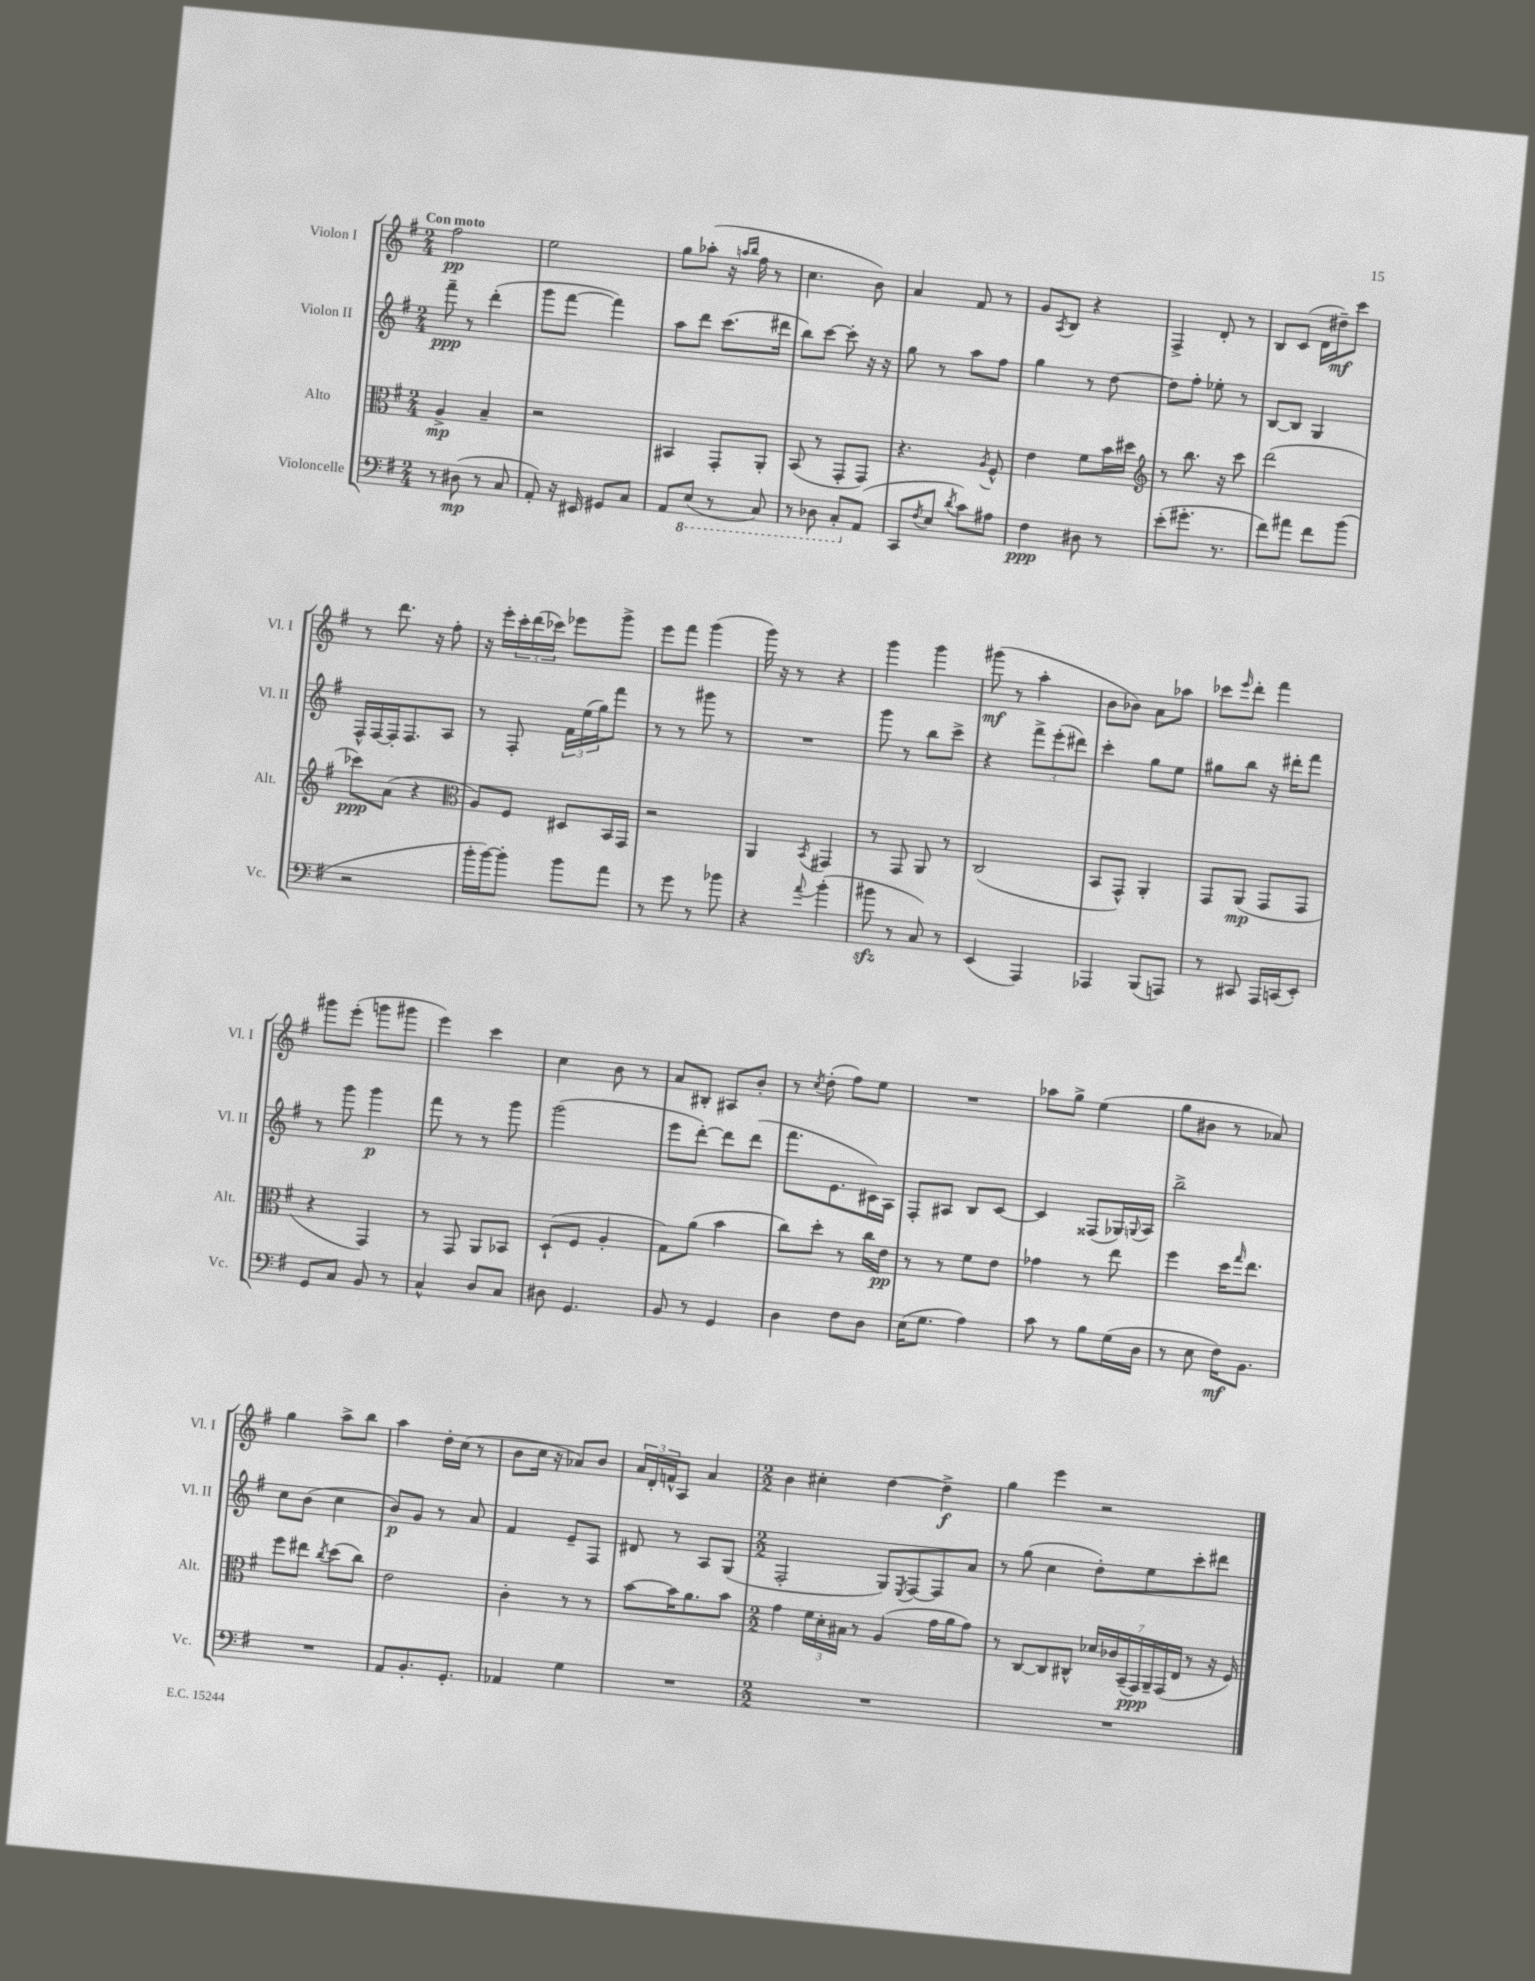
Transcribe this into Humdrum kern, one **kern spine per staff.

**kern	**dynam	**kern	**dynam	**kern	**dynam	**kern	**dynam
*part4	*part4	*part3	*part3	*part2	*part2	*part1	*part1
*staff4	*staff4	*staff3	*staff3	*staff2	*staff2	*staff1	*staff1
*I"Violoncelle	*	*I"Alto	*	*I"Violon II	*	*I"Violon I	*
*I'Vc.	*	*I'Alt.	*	*I'Vl. II	*	*I'Vl. I	*
*clefF4	*	*clefC3	*	*clefG2	*	*clefG2	*
*k[f#]	*	*k[f#]	*	*k[f#]	*	*k[f#]	*
*M2/4	*	*M2/4	*	*M2/4	*	*M2/4	*
=1	=1	=1	=1	=1	=1	=1	=1
!	!	!	!	!	!	!LO:TX:a:B:t=Con moto	!
8r	.	4A^/	mp	8fff#~\	ppp	2ff#\	pp
(8D#X\	mp	.	.	8r	.	.	.
8r	.	4B~/	.	(4ddd'\	.	.	.
8C/	.	.	.	.	.	.	.
=2	=2	=2	=2	=2	=2	=2	=2
8AA'/)	.	2r	.	8ggg\L	.	2ee\	.
16r	.	.	.	[8fff#\J	.	.	.
16EE#X/	.	.	.	.	.	.	.
8GG#X/L	.	.	.	4fff#\])	.	.	.
8C/J	.	.	.	.	.	.	.
=3	=3	=3	=3	=3	=3	=3	=3
8AA/L	.	4BB#X/	.	8aa\L	.	8gg\L	.
*8ba	*	*	*	*	*	*	*
(8EE/J	.	.	.	8ddd\J	.	(8aa-X'\J	.
8r	.	8GG'/L	.	(8.ccc\L	.	16r	.
.	.	.	.	.	.	16qqaan/LL	.
.	.	.	.	.	.	16qqbb/JJ	.
.	.	.	.	.	.	16ff#\	.
8CC/)	.	8AA'/J	.	.	.	8r	.
.	.	.	.	16ddd#X\Jk	.	.	.
=4	=4	=4	=4	=4	=4	=4	=4
8r	.	(8BB/	.	8bb\L)	.	4.cc\	.
8DD-X\	.	8r	.	[8ccc\J	.	.	.
8CC'/L	.	8GG'/L	.	8ccc'\]	.	.	.
*X8ba	*	*	*	*	*	*	*
(8AA/J	.	8GG/J)	.	16r	.	8b\)	.
.	.	.	.	16r	.	.	.
=5	=5	=5	=5	=5	=5	=5	=5
8CC/L	.	4.r	.	8gg\	.	4a/	.
8qF#/	.	.	.	.	.	.	.
8E/J	.	.	.	8r	.	.	.
8qd/	.	.	.	.	.	.	.
8c\L)	.	.	.	8aa\L	.	8f#/	.
.	.	8qA/	.	.	.	.	.
8A#X\J	.	8F#^^/	.	8ff#\J	.	8r	.
=6	=6	=6	=6	=6	=6	=6	=6
4F#\	ppp	4e\	.	4gg\	.	8g/L	.
.	.	.	.	.	.	8qA/	.
.	.	.	.	.	.	8B/J	.
8D#X\	.	8f#\L	.	8r	.	4r	.
8r	.	16b\L	.	[8dd\	.	.	.
.	.	16dd#X\JJ	.	.	.	.	.
=7	=7	=7	=7	=7	=7	=7	=7
*	*	*clefG2	*	*	*	*	*
(8e'\L	.	8r	.	8dd\L]	.	4F#^/	.
8.g#X'\J	.	8.bb\	.	8ff#'\J	.	.	.
.	.	.	.	8ee-X'\	.	8d'/	.
8.r	.	16r	.	.	.	.	.
.	.	8ccc\	.	8r	.	8r	.
=8	=8	=8	=8	=8	=8	=8	=8
8f#\L)	.	(2ddd\	.	[8B/L	.	8B/L	.
8a#X\J	.	.	.	8B/J]	.	(8c/J	.
8f#\L	.	.	.	4G/	.	16d\LL	.
.	.	.	.	.	.	16dd#X~\J)	mf
(8b\J	.	.	.	.	.	8ccc\J	.
!!LO:LB:g=z
=9	=9	=9	=9	=9	=9	=9	=9
2r	.	8ccc-X\L)	ppp	16F#^^/LL	.	8r	.
.	.	.	.	[16F#/	.	.	.
.	.	(8a\J	.	16F#'/J]	.	8.ddd\	.
.	.	.	.	8.F#/	.	.	.
.	.	4r	.	.	.	.	.
.	.	.	.	.	.	16r	.
.	.	.	.	8A/J	.	8ff#'\	.
=10	=10	=10	=10	=10	=10	=10	=10
*	*	*clefC3	*	*	*	*	*
16b'\LL	.	8A/L)	.	8r	.	16r	.
[16b\J)	.	.	.	.	.	16eee'\LL	.
8b'\J]	.	8F#/J	.	8F#'/	.	24ccc'\	.
.	.	.	.	.	.	(24ddd\	.
.	.	.	.	.	.	24ccc-X\JJ)	.
8b\L	.	8D#X/L	.	24f#\LL	.	8eee-X\L	.
.	.	.	.	(24ee\	.	.	.
.	.	.	.	24gg\J)	.	.	.
8a\J	.	16BB/L	.	8fff#\J	.	8ggg^\J	.
.	.	16GG/JJ	.	.	.	.	.
=11	=11	=11	=11	=11	=11	=11	=11
8r	.	2r	.	8r	.	8eee\L	.
8g\	.	.	.	8r	.	8fff#\J	.
8r	.	.	.	8ggg#X\	.	(4ggg\	.
8b-X\	.	.	.	8r	.	.	.
=12	=12	=12	=12	=12	=12	=12	=12
4r	.	4AA/	.	2r	.	16ggg\)	.
.	.	.	.	.	.	16r	.
.	.	.	.	.	.	8r	.
8qqa/	.	8qBB/	.	.	.	.	.
(4b'\	.	4GG#X/	.	.	.	4r	.
=13	=13	=13	=13	=13	=13	=13	=13
8b#Xzz\	.	8r	.	8ggg\	.	4ggg\	.
8r	.	8GG/	.	8r	.	.	.
8C/)	.	8AA/	.	8bb\L	.	4ggg\	.
8r	.	8r	.	8ccc^\J	.	.	.
=14	=14	=14	=14	=14	=14	=14	=14
(4EE/	.	(2C/	.	4r	.	(8ggg#X\	mf
.	.	.	.	.	.	8r	.
4AAA/)	.	.	.	12fff#^\L	.	4aa'\	.
.	.	.	.	(12eee'\	.	.	.
.	.	.	.	12ddd#X\J)	.	.	.
=15	=15	=15	=15	=15	=15	=15	=15
4AAA-X/	.	8BB/L	.	4ccc'\	.	8b\L	.
.	.	8GG^^/J)	.	.	.	8b-X\J)	.
(8BBB/L	.	4AA'/	.	8gg\L	.	8a\L	.
8AAAn/J)	.	.	.	8ee\J	.	8aa-X\J	.
=16	=16	=16	=16	=16	=16	=16	=16
8r	.	8GG/L	.	8gg#X\L	.	8ccc-X\L	.
.	.	.	.	.	.	16qqeee/	.
8CC#X/	.	(8AA/J	mp	8bb\J	.	8ddd'\J	.
16AAA/LL	.	8GG/L	.	16r	.	4fff#\	.
(16CCn/J	.	.	.	16ddd#X'\KL	.	.	.
8EE'/J)	.	8GG/J	.	8fff#\J	.	.	.
!!LO:LB:g=z
=17	=17	=17	=17	=17	=17	=17	=17
8GG/L	.	4r	.	8r	.	8ggg#X\L	.
8C/J	.	.	.	8ggg\	.	(8eee'\J	.
8BB/	.	4GG/)	.	4ggg\	p	8gggn\L	.
8r	.	.	.	.	.	8ggg#X\J	.
=18	=18	=18	=18	=18	=18	=18	=18
4C^^/	.	8r	.	8fff#\	.	4eee\)	.
.	.	8GG/	.	8r	.	.	.
8D/L	.	8AA/L	.	8r	.	4ccc\	.
8C/J	.	8BB-X/J	.	8ggg\	.	.	.
=19	=19	=19	=19	=19	=19	=19	=19
8D#X\	.	(8D`/L	.	(2ggg\	.	4cc\	.
4.GG/	.	8F#/J	.	.	.	.	.
.	.	4A'/	.	.	.	8b\	.
.	.	.	.	.	.	8r	.
=20	=20	=20	=20	=20	=20	=20	=20
8BB/	.	8G\L)	.	8eee\L	.	8a/L	.
8r	.	(8a\J	.	[8ddd'\J)	.	8B#X'/J	.
4GG/	.	4b\	.	8ddd\L]	.	8A#X/L	.
.	.	.	.	(8ddd\J	.	8b'/J	.
=21	=21	=21	=21	=21	=21	=21	=21
4D\	.	8cc\L)	.	8.fff#\L	.	8r	.
.	.	.	.	.	.	8qcc/	.
.	.	8dd'\J	.	.	.	(8dd'\	.
.	.	.	.	8.e\	.	.	.
8F#\L	.	8r	.	.	.	8ff#\L)	.
8D\J	.	16cc\LL	.	16c#X\L)	.	8ee\J	.
.	.	16e\JJ	pp	16A\JJ	.	.	.
=22	=22	=22	=22	=22	=22	=22	=22
(16E\KL	.	8r	.	8F#'/L	.	2r	.
8.G\J	.	.	.	.	.	.	.
.	.	8r	.	8A#X/J	.	.	.
4A\)	.	8f#\L	.	8B/L	.	.	.
.	.	8e\J	.	[8c/J	.	.	.
=23	=23	=23	=23	=23	=23	=23	=23
8c\	.	4g-X\	.	4c/]	.	8aa-X\L	.
8r	.	.	.	.	.	8gg^\J	.
8B\L	.	8r	.	(8F##X/L	.	(4ee\	.
(16G\L	.	8ee\	.	16G-X/L)	.	.	.
.	.	.	.	8qqGn/	.	.	.
16D\JJ	.	.	.	16A/JJ	.	.	.
=24	=24	=24	=24	=24	=24	=24	=24
8r	.	4ff#\	.	2bb^\	.	8gg\L	.
8E\	.	.	.	.	.	8b#X\J	.
16F#\KL)	mf	16dd\KL	.	.	.	8r	.
.	.	16qqgg/	.	.	.	.	.
8.BB\J	.	8.ee\J	.	.	.	.	.
.	.	.	.	.	.	8a-X/)	.
!!LO:LB:g=z
=25	=25	=25	=25	=25	=25	=25	=25
2r	.	8ff#\L	.	8cc\L	.	4gg\	.
.	.	8ee#X\J	.	(8b\J	.	.	.
.	.	8qcc/	.	.	.	.	.
.	.	(8dd\L	.	4cc\	.	8aa^\L	.
.	.	8cc\J)	.	.	.	8bb\J	.
=26	=26	=26	=26	=26	=26	=26	=26
8AA/L	.	2e\	.	8b/L)	p	4aa\	.
8.BB'/	.	.	.	8g/J	.	.	.
.	.	.	.	8r	.	16dd'\LL	.
8.GG'/J	.	.	.	.	.	(16cc\JJ	.
.	.	.	.	8a/	.	8r	.
=27	=27	=27	=27	=27	=27	=27	=27
4AA-X/	.	4c'\	.	4f#/	.	8b\L	.
.	.	.	.	.	.	16cc\Jk	.
.	.	.	.	.	.	16r	.
4G\	.	8r	.	8e~/L	.	8a-X/L)	.
.	.	8r	.	8F#/J	.	8b/J	.
=28	=28	=28	=28	=28	=28	=28	=28
2r	.	[8b\L	.	8d#X/	.	24a/LL	.
.	.	.	.	.	.	24d'/	.
.	.	.	.	.	.	24fn^^/J	.
.	.	16b\K]	.	8r	.	8A/J	.
.	.	8.a\	.	.	.	.	.
.	.	.	.	8A/L	.	4a/	.
.	.	8b\J	.	(8G/J	.	.	.
=29	=29	=29	=29	=29	=29	=29	=29
*M2/2	*	*M2/2	*	*M2/2	*	*M2/2	*
1r	.	4g\	.	2F#'/	.	4b\	.
.	.	24f#\LL	.	.	.	4cc#X'\	.
.	.	24d'\	.	.	.	.	.
.	.	24B#X\JJ	.	.	.	.	.
.	.	8r	.	.	.	.	.
.	.	(4A/	.	8G/L)	.	[4dd\	.
.	.	.	.	8qE/	.	.	.
.	.	.	.	[8F#/	.	.	.
.	.	16g\LL	.	8F#/]	.	4dd^\]	f
.	.	16a\J	.	.	.	.	.
.	.	8g\J)	.	8a/J	.	.	.
=30	=30	=30	=30	=30	=30	=30	=30
1r	.	8r	.	8r	.	4gg\	.
.	.	[8C/L	.	(8gg\	.	.	.
.	.	8C/]	.	4cc\	.	4eee\	.
.	.	8C#X^^/J	.	.	.	.	.
.	.	28d-X/LL	.	8dd'\L)	.	2r	.
.	.	28c-X/	.	.	.	.	.
.	.	(28BB~/	.	.	.	.	.
.	.	28GG/)	ppp	.	.	.	.
.	.	.	.	8ee\	.	.	.
.	.	28AA~/	.	.	.	.	.
.	.	(28GG/	.	.	.	.	.
.	.	28E/JJ	.	.	.	.	.
.	.	8r	.	8ccc'\	.	.	.
.	.	16r	.	8ddd#X\J	.	.	.
.	.	16F#/)	.	.	.	.	.
==	==	==	==	==	==	==	==
*-	*-	*-	*-	*-	*-	*-	*-
